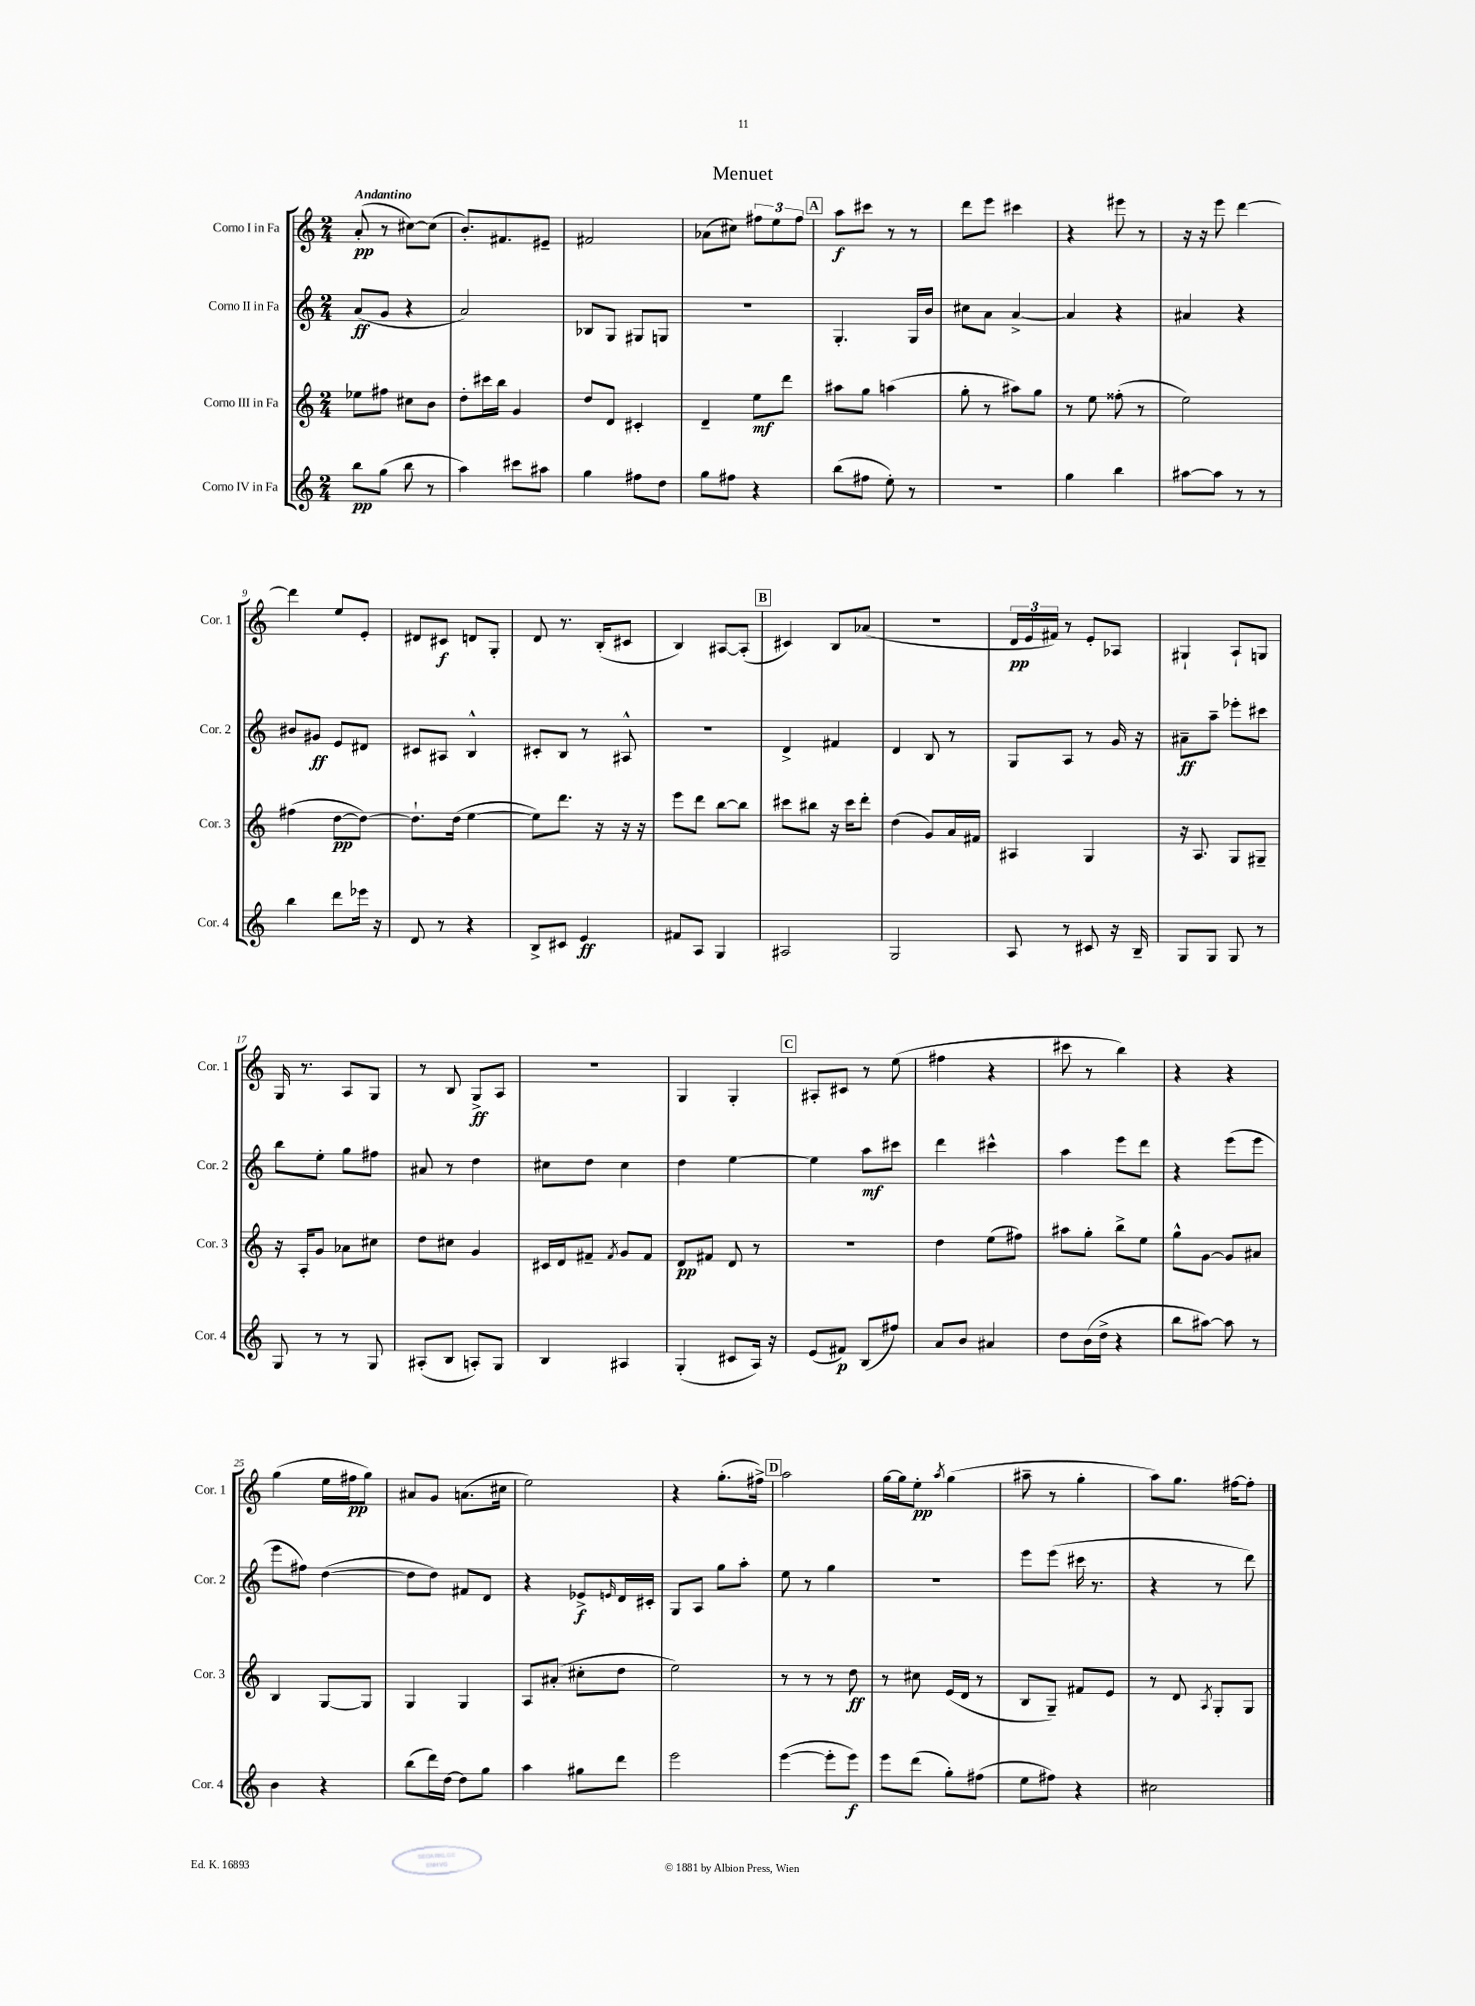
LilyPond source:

\header { title = "Menuet" }
<<
\new StaffGroup <<
\new Staff = "s0" \with { instrumentName = "Corno I in Fa" shortInstrumentName = "Cor. 1" } {
    \clef treble \key c \major \numericTimeSignature \time 2/4 \tempo "Andantino"
    a'8-.\pp( r8 cis''8~) cis''8( |
    b'8.-.) fis'8. eis'8-- |
    fis'2 |
    aes'8( cis''8) \tuplet 3/2 { fis''8 e''8 fis''8 } |
    \mark \markup { \box "A" } a''8\f cis'''8 r8 r8 |
    d'''8 e'''8 cis'''4 |
    r4 eis'''8 r8 |
    r16 r16 e'''8 d'''4~ |
    d'''4 e''8 e'8-. |
    dis'8 cis'8\f d'8 g8-. |
    d'8 r8. b16-.( cis'8 |
    b4) ais8~ ais8-.( |
    \mark \markup { \box "B" } cis'4) b8 aes'8( |
    R2 |
    \tuplet 3/2 { d'16\pp e'16 fis'16) } r8 e'8-. aes8 |
    gis4-! a8-! g8 |
    g16 r8. a8 g8 |
    r8 b8 g8->\ff a8 |
    R2 |
    g4 g4-. |
    \mark \markup { \box "C" } ais8-. cis'8 r8 e''8( |
    fis''4 r4 |
    cis'''8 r8 b''4) |
    r4 r4 |
    g''4( e''16 fis''16\pp g''8) |
    ais'8 g'8 a'8.( cis''16 |
    e''2) |
    r4 g''8.-.( fis''16->) |
    \mark \markup { \box "D" } a''2 |
    g''16~ g''16 e''8-.\pp \acciaccatura { a''8 } g''4( |
    ais''8-- r8 g''4-. |
    a''8) g''8. fis''16~ fis''8-. \bar "|." |
}
\new Staff = "s1" \with { instrumentName = "Corno II in Fa" shortInstrumentName = "Cor. 2" } {
    \clef treble \key c \major \numericTimeSignature \time 2/4
    a'8\ff( g'8 r4 |
    a'2) |
    bes8 g8 gis8 g8 |
    R2 |
    \mark \markup { \box "A" } g4.-. g16 b'16 |
    cis''8 a'8 a'4~-> |
    a'4 r4 |
    ais'4 r4 |
    bis'8 gis'8\ff e'8 dis'8 |
    cis'8 ais8 b4-^ |
    cis'8-. b8 r8 ais8-^ |
    R2 |
    \mark \markup { \box "B" } d'4-> fis'4 |
    d'4 b8 r8 |
    g8 a8 r8 g'16 r16 |
    ais'8--\ff a''8-- ees'''8-. cis'''8 |
    b''8 e''8-. g''8 fis''8 |
    ais'8 r8 d''4 |
    cis''8 d''8 cis''4 |
    d''4 e''4~ |
    \mark \markup { \box "C" } e''4 a''8\mf cis'''8 |
    d'''4 cis'''4-^ |
    a''4 e'''8 d'''8 |
    r4 e'''8( e'''8 |
    e'''8 fis''8) d''4~( |
    d''8 d''8) fis'8 d'8 |
    r4 ees'8->\f \grace { e'16 } d'16 cis'16-. |
    g8 a8 g''8 a''8-. |
    \mark \markup { \box "D" } e''8 r8 g''4 |
    r2 |
    e'''8 e'''8( cis'''16 r8. |
    r4 r8 d'''8) \bar "|." |
}
\new Staff = "s2" \with { instrumentName = "Corno III in Fa" shortInstrumentName = "Cor. 3" } {
    \clef treble \key c \major \numericTimeSignature \time 2/4
    ees''8 fis''8 cis''8 b'8 |
    d''8-. cis'''16 b''16 g'4 |
    d''8 d'8 cis'4-. |
    d'4-- e''8\mf d'''8 |
    \mark \markup { \box "A" } ais''8 g''8 a''4( |
    g''8-. r8 ais''8) g''8 |
    r8 e''8 fisis''8-.( r8 |
    e''2) |
    fis''4( d''8~\pp d''8~) |
    d''8.-! d''16( e''4~ |
    e''8) d'''8. r16 r16 r16 |
    e'''8 d'''8 b''8~ b''8 |
    \mark \markup { \box "B" } cis'''8 bis''8 r16 cis'''16 d'''8-. |
    d''4( g'8) a'16 fis'16 |
    ais4 g4 |
    r16 a8. g8 gis8-- |
    r16 a16-. g'8 aes'8 cis''8 |
    d''8 cis''8 g'4 |
    cis'16 d'16 fis'8-- \acciaccatura { fis'8 } g'8 fis'8 |
    d'8\pp fis'8 d'8 r8 |
    \mark \markup { \box "C" } r2 |
    d''4 e''8( fis''8) |
    ais''8 g''8-. b''8-> e''8 |
    g''8-^ g'8~ g'8 ais'8 |
    b4 g8~ g8 |
    g4 g4 |
    a8 ais'8-.( cis''8-. d''8 |
    e''2) |
    \mark \markup { \box "D" } r8 r8 r8 d''8\ff |
    r8 cis''8 e'16( d'16 r8 |
    b8 g8--) fis'8 e'8 |
    r8 d'8 \acciaccatura { a8 } g8-. g8 \bar "|." |
}
\new Staff = "s3" \with { instrumentName = "Corno IV in Fa" shortInstrumentName = "Cor. 4" } {
    \clef treble \key c \major \numericTimeSignature \time 2/4
    b''8\pp g''8( b''8 r8 |
    a''4) cis'''8 ais''8 |
    g''4 fis''8 d''8 |
    g''8 fis''8 r4 |
    \mark \markup { \box "A" } b''8( fis''8 e''8-.) r8 |
    R2 |
    g''4 b''4 |
    ais''8~ ais''8 r8 r8 |
    b''4 d'''8 ees'''16 r16 |
    d'8 r8 r4 |
    b8-> cis'8 e'4\ff |
    fis'8 a8 g4 |
    \mark \markup { \box "B" } ais2 |
    g2 |
    a8 r8 cis'8 r16 b16-- |
    g8 g8 g8 r8 |
    g8 r8 r8 g8 |
    ais8-.( b8 a8-.) g8 |
    b4 ais4 |
    g4-.( cis'8 a16) r16 |
    \mark \markup { \box "C" } e'8( fis'8\p) b8( fis''8) |
    a'8 b'8 ais'4 |
    d''8 b'16( d''16-> r4 |
    b''8 ais''8~) ais''8 r8 |
    b'4 r4 |
    b''8( d'''16) d''16~ d''8 g''8 |
    a''4 gis''8 d'''8 |
    e'''2 |
    \mark \markup { \box "D" } e'''4~( e'''8-. e'''8\f) |
    e'''8 d'''8( g''8-.) fis''8( |
    e''8 fis''8) r4 |
    cis''2 \bar "|." |
}
>>
>>
